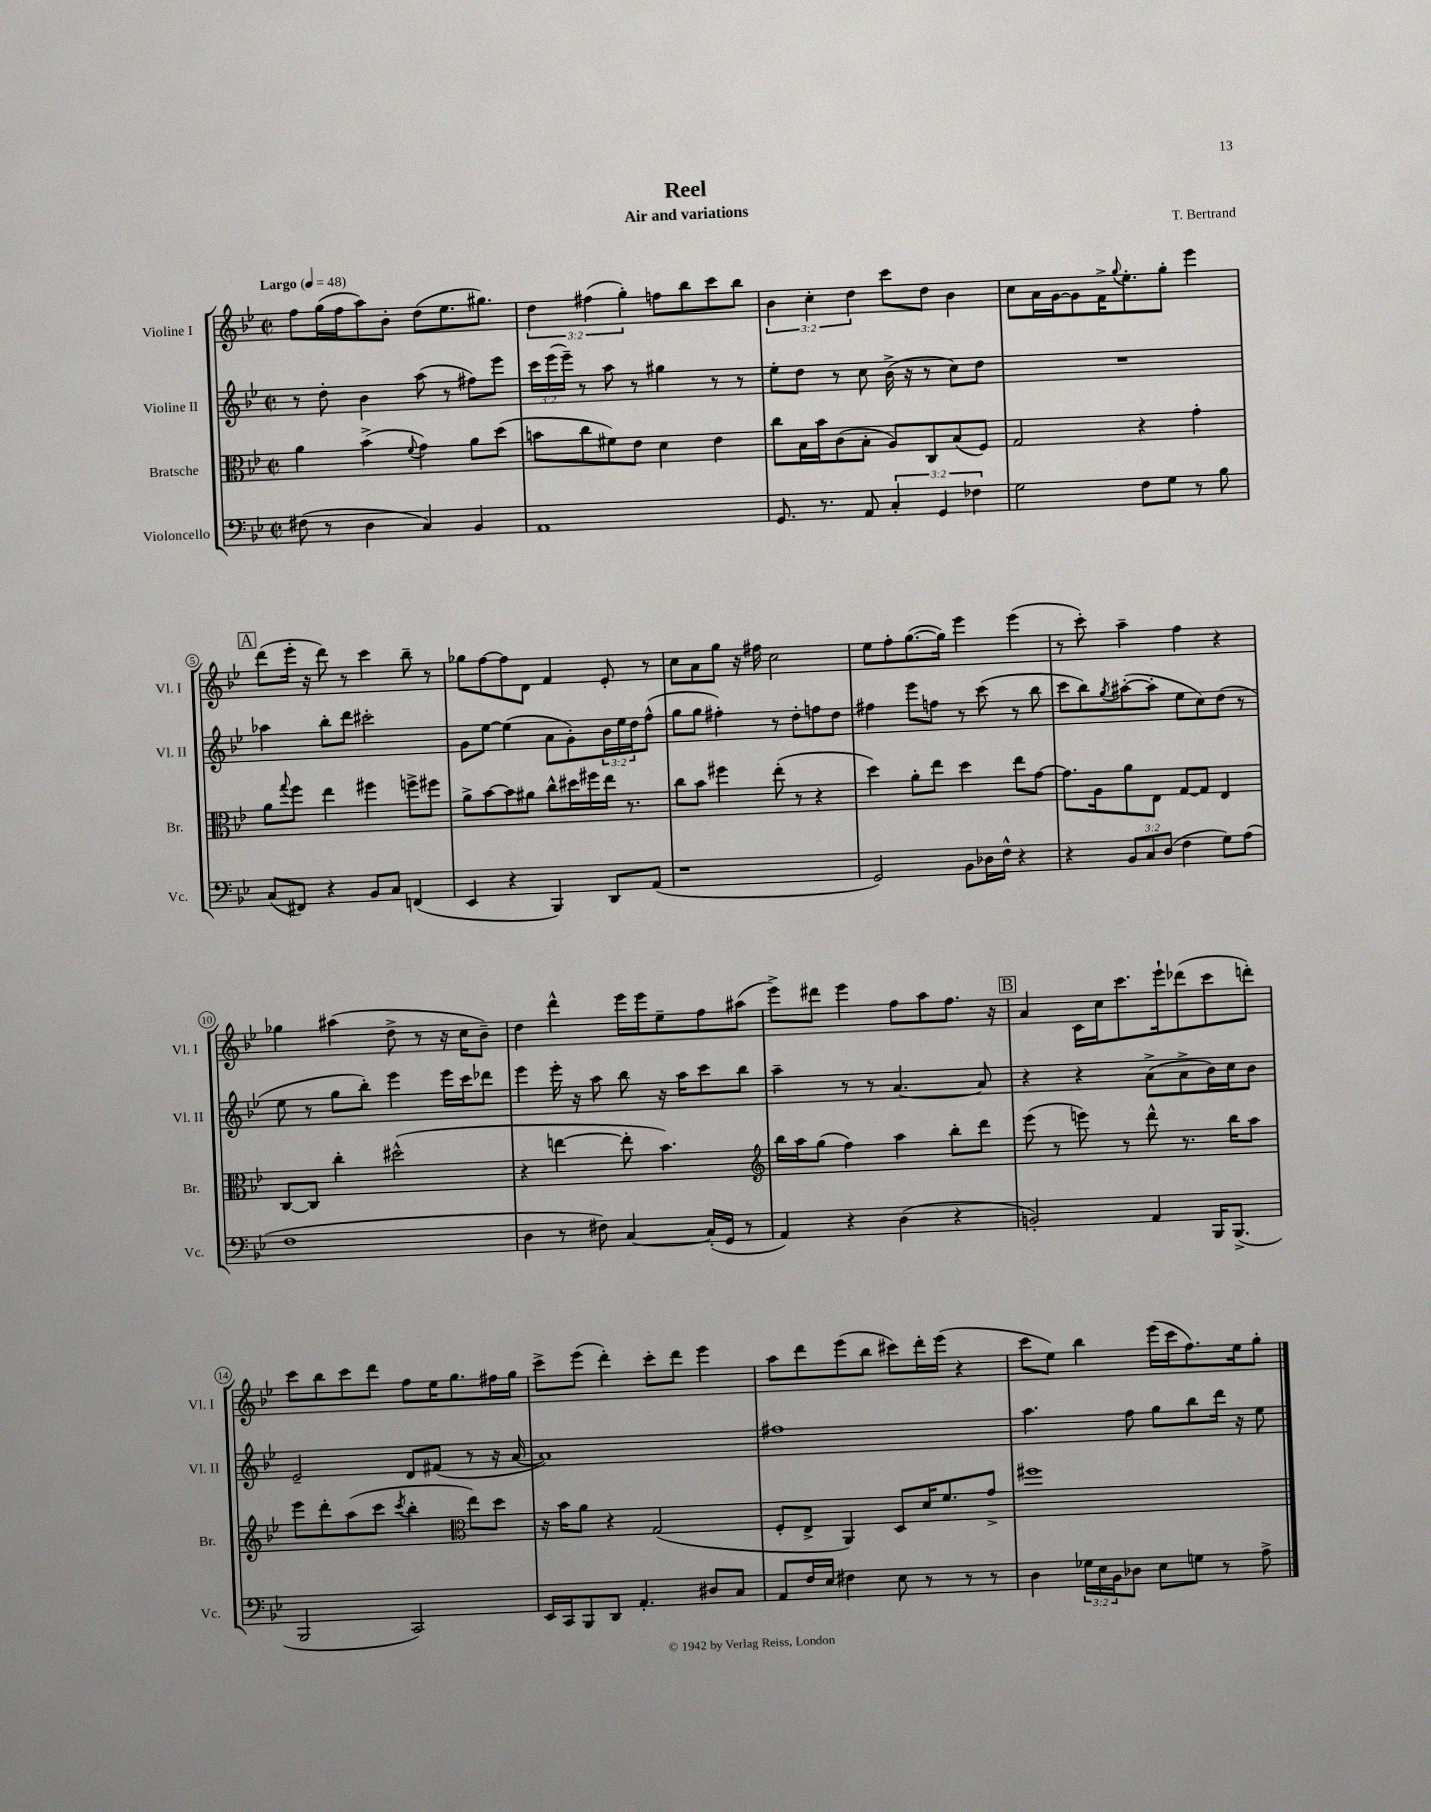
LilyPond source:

\header { title = "Reel" composer = "T. Bertrand" subtitle = "Air and variations" }
<<
\new StaffGroup <<
\new Staff = "s0" \with { instrumentName = "Violine I" shortInstrumentName = "Vl. I" } {
    \clef treble \key bes \major \defaultTimeSignature \time 2/2 \override Staff.TupletNumber.text = #tuplet-number::calc-fraction-text \tempo "Largo" 4 = 48
    f''8 g''16( f''16 a''8) bes'8-. d''8( ees''8. gis''8.) |
    \tuplet 3/2 { d''4 fis''4( g''4-.) } f''8 bes''8 c'''8 bes''8 |
    \tuplet 3/2 { bes'4 c''4-. d''4 } c'''8 d''8 bes'4 |
    c''8 a'16 g'16~ g'8 f'16-> \appoggiatura { g''8 } ees''8.-. g''8-. ees'''4 |
    \mark \markup { \box "A" } d'''8( ees'''16-. r16 d'''8) r8 c'''4 bes''8-- r8 |
    ges''8 f''8~ f''8 d'8 f'4 ees'8-. r8 |
    c''8 a'8 g''8 r16 fis''16 c''2 |
    ees''8 f''8-. g''8.~( g''16) ees'''4 ees'''4( |
    r8 c'''8-.) a''4-- f''4 r4 |
    ges''4 ais''4( d''8-> r8 r16 c''16 bes'8--) |
    d''4 d'''4-^ ees'''16 ees'''16 ees''8-- f''8 ais''8( |
    ees'''8->) dis'''8 ees'''4 f''8 a''8 f''8. r16 |
    \mark \markup { \box "B" } a'4 c'16 c''16 c'''8. ees'''16-! des'''8( c'''8 d'''8-.) |
    c'''8 bes''8 c'''8 d'''8 f''8 ees''16 g''8. fis''16 g''16 |
    c'''8-> ees'''8( d'''4-.) c'''8-. d'''8 ees'''4 |
    a''8 d'''8 ees'''8( bes''8 cis'''8) d'''16-. ees'''16( r4 |
    c'''8 ees''8) bes''4 ees'''16( c'''16 f''8.) ees''16 g''8-. \bar "|." |
}
\new Staff = "s1" \with { instrumentName = "Violine II" shortInstrumentName = "Vl. II" } {
    \clef treble \key bes \major \defaultTimeSignature \time 2/2 \override Staff.TupletNumber.text = #tuplet-number::calc-fraction-text
    r8 d''8-. bes'4 a''8( r8 fis''8) ees'''8 |
    \tuplet 3/2 { c'''16 ees'''16( ees'''16--) } r8 a''8 r8 gis''4 r8 r8 |
    ees''8-. d''8 r8 c''8 bes'16->( r16 r8 c''8) d''8 |
    R1 |
    \mark \markup { \box "A" } aes''4 bes''8-. d'''8 cis'''2-. |
    g'8 ees''8~ ees''4( a'8 g'8-.) \tuplet 3/2 { bes'16 ees''16 d''16 } f''8-^( |
    g''8 g''8 fis''4-.) r8 d''8-. f''8 d''8 |
    fis''4 ees'''8 f''8 r8 c'''8( r8 bes''8 |
    c'''8 bes''8) \acciaccatura { g''8 } ais''8~-.( ais''8-. ees''8 c''8) d''8( r8 |
    ees''8 r8 g''8 bes''8-.) ees'''4 ees'''16 c'''16 des'''8 |
    ees'''4 ees'''16-. r16 a''8 bes''8 r16 a''16 c'''8 bes''8 |
    a''4-- r8 r8 a'4.~ a'8 |
    \mark \markup { \box "B" } r4 r4 a'8->( a'8-> bes'16) c''16 bes'8 |
    ees'2-- d'8 fis'8( r8 r16 a'16~ |
    a'1) |
    fis''1 |
    a''4. f''8 g''8 bes''8 d'''16 r16 ees''8 \bar "|." |
}
\new Staff = "s2" \with { instrumentName = "Bratsche" shortInstrumentName = "Br." } {
    \clef alto \key bes \major \defaultTimeSignature \time 2/2
    a'4 bes'4->( \appoggiatura { f'8 } g'4) a'8 d''8( |
    b'8 c''8 fis'8) ees'8 d'4 ees'4 |
    c''8 bes16 bes'16 c'8( bes8-. a8) c8 bes8( f8) |
    g2 r4 g'4-. |
    \mark \markup { \box "A" } a'8 \appoggiatura { g''8 } f''8 ees''4 fis''4 f''8-> fis''8 |
    a'8-> bes'8~ bes'8 ais'8 c''8-^ dis''16 fis''16 ees''16 r8. |
    c''8 bes'8 fis''4 ees''8-.( r8 r4 |
    d''4) a'8-. ees''8 d''4 ees''8 g'8~ |
    g'8. a16 a'8 ees8 g8~ g8 ees4 |
    c8~ c8 c''4-. dis''2-^( |
    r4 e''4~ e''8-. bes'4.) |
    \clef treble bes''16 a''16 g''8( f''4) a''4 bes''8-. d'''8 |
    \mark \markup { \box "B" } ees'''8( r8 e'''8) r8 d'''8-^ r8. bes''16 a''8 |
    ees'''8 d'''8-. a''8( c'''8 \acciaccatura { c'''8 } bes''4-. \clef alto ees''8) d''8 |
    r16 bes'16 a'8 r4 g2( |
    f8-. ees8-> a,4) d8 d'16 f'8. g'8-> |
    fis''1 \bar "|." |
}
\new Staff = "s3" \with { instrumentName = "Violoncello" shortInstrumentName = "Vc." } {
    \clef bass \key bes \major \defaultTimeSignature \time 2/2 \override Staff.TupletNumber.text = #tuplet-number::calc-fraction-text
    fis8( r8 d4 c4) bes,4 |
    a,1 |
    g,8. r8. a,8 \tuplet 3/2 { c4-. g,4 fes4 } |
    g2 f8 g8 r8 bes8 |
    \mark \markup { \box "A" } c8( fis,8) r4 bes,8 c8 f,4( |
    ees,4 r4 bes,,4) d,8 a,8( |
    r1 |
    g,2) bes,8 des16 f16-^ r4 |
    r4 \tuplet 3/2 { bes,8 c8 d8( } f4 g8) a8( |
    f1 |
    d4 r8 fis8) c4~ c16-.( g,16 r8 |
    a,4) r4 d4( r4 |
    \mark \markup { \box "B" } b,2-.) a,4 bes,,16 bes,,8.->( |
    bes,,2 c,2) |
    ees,16 c,16 bes,,8 d,8 a,4.-. dis8 c8 |
    a,8 f16 ees16 fis4 ees8 r8 r8 r8 |
    d4 \tuplet 3/2 { ges16 ees16 bes,16 } des8 ees8 g8 r8 a8-> \bar "|." |
}
>>
>>
\layout { \context { \Score \override BarNumber.stencil = #(make-stencil-circler 0.1 0.3 ly:text-interface::print) } }
